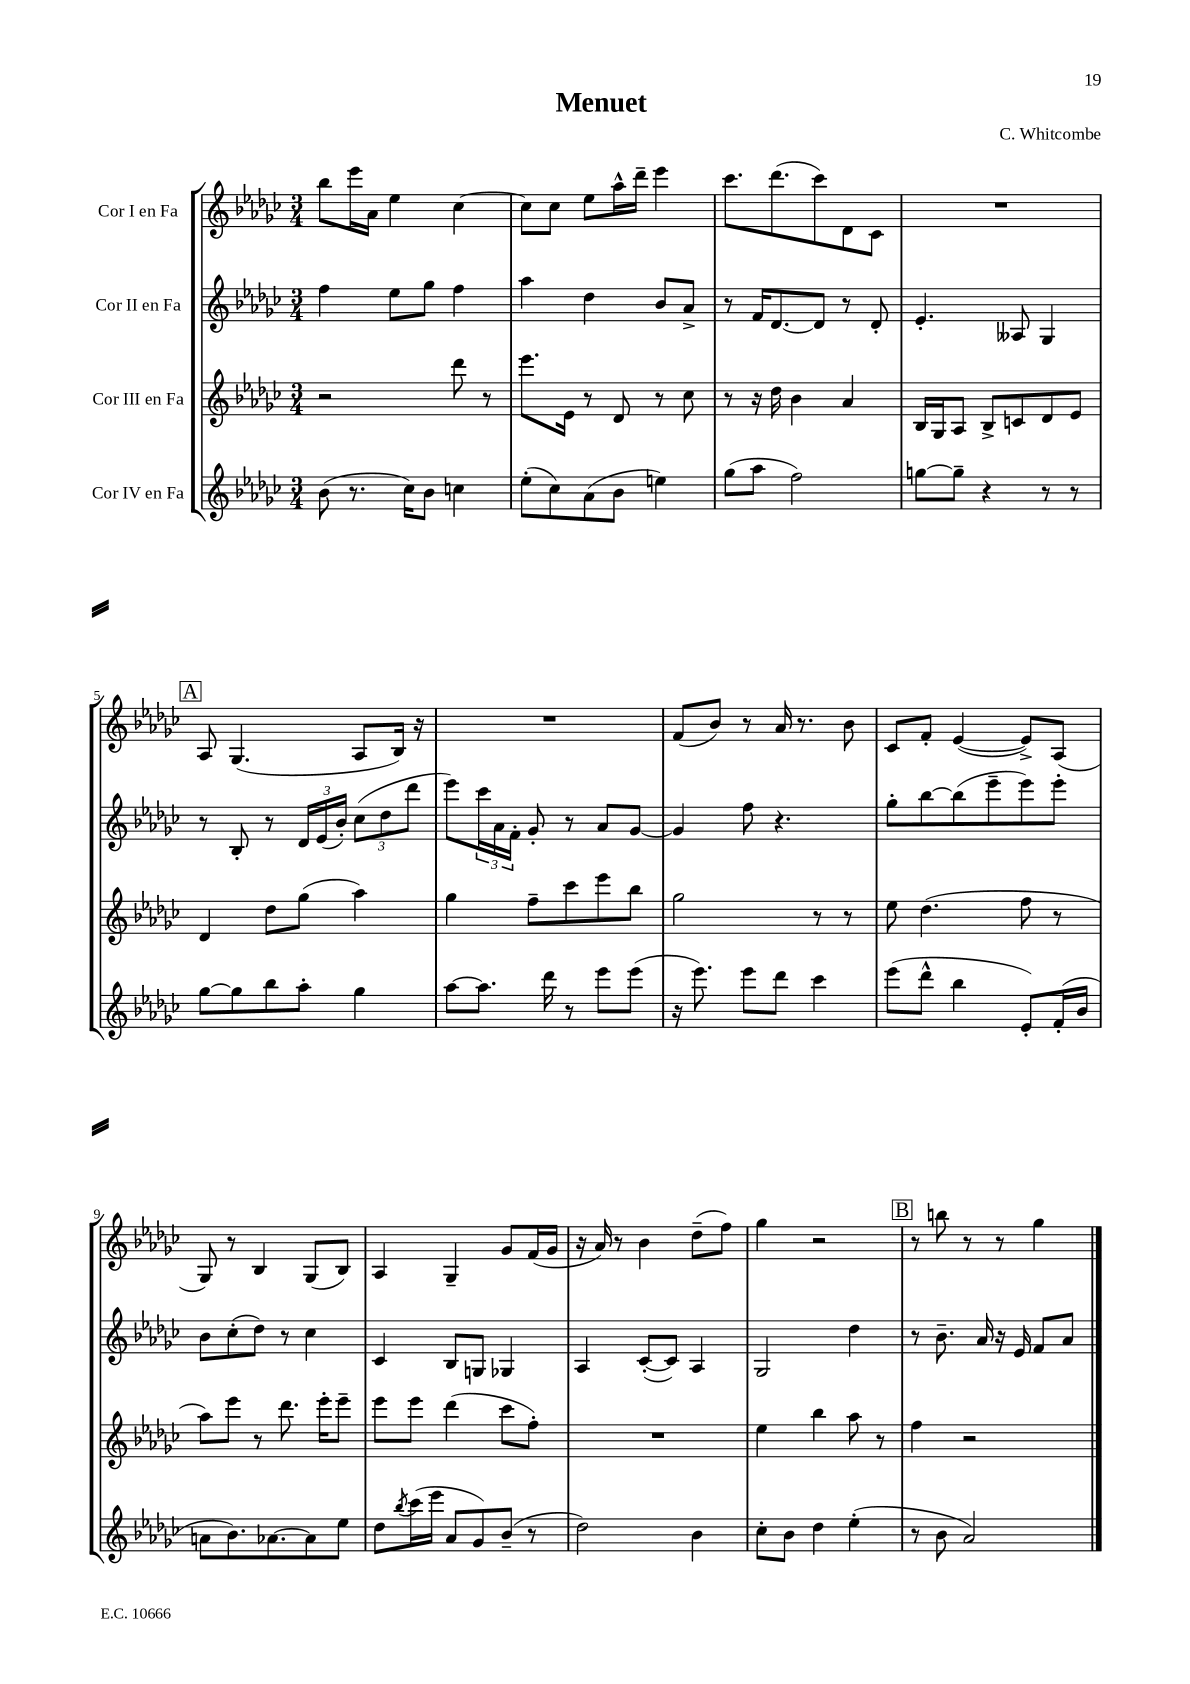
\header { title = "Menuet" composer = "C. Whitcombe" }
<<
\new StaffGroup <<
\new Staff = "s0" \with { instrumentName = "Cor I en Fa" } {
    \clef treble \key ges \major \numericTimeSignature \time 3/4
    bes''8 ees'''16 aes'16 ees''4 ces''4~ |
    ces''8 ces''8 ees''8 aes''16-^ des'''16-- ees'''4 |
    ces'''8. des'''8.( ces'''8) des'8 ces'8 |
    R2. |
    \mark \markup { \box "A" } aes8 ges4.( aes8 bes16) r16 |
    R2. |
    f'8( bes'8) r8 aes'16 r8. bes'8 |
    ces'8 f'8-. ees'4~( ees'8->) aes8( |
    ges8) r8 bes4 ges8( bes8) |
    aes4 ges4-- ges'8 f'16( ges'16 |
    r16 aes'16) r8 bes'4 des''8--( f''8) |
    ges''4 r2 |
    \mark \markup { \box "B" } r8 b''8 r8 r8 ges''4 \bar "|." |
}
\new Staff = "s1" \with { instrumentName = "Cor II en Fa" } {
    \clef treble \key ges \major \numericTimeSignature \time 3/4
    f''4 ees''8 ges''8 f''4 |
    aes''4 des''4 bes'8 aes'8-> |
    r8 f'16 des'8.~ des'8 r8 des'8-. |
    ees'4.-. aeses8 ges4 |
    \mark \markup { \box "A" } r8 bes8-. r8 \tuplet 3/2 { des'16 ees'16( bes'16-.) } \tuplet 3/2 { ces''8( des''8 des'''8 } |
    ees'''8) \tuplet 3/2 { ces'''16 aes'16 f'16-. } ges'8-. r8 aes'8 ges'8~ |
    ges'4 f''8 r4. |
    ges''8-. bes''8~ bes''8( ees'''8-- ees'''8) ees'''8-. |
    bes'8 ces''8-.( des''8) r8 ces''4 |
    ces'4 bes8 g8 ges4 |
    aes4 ces'8~-.( ces'8) aes4 |
    ges2 des''4 |
    \mark \markup { \box "B" } r8 bes'8.-- aes'16 r16 ees'16 f'8 aes'8 \bar "|." |
}
\new Staff = "s2" \with { instrumentName = "Cor III en Fa" } {
    \clef treble \key ges \major \numericTimeSignature \time 3/4
    r2 des'''8 r8 |
    ees'''8. ees'16 r8 des'8 r8 ces''8 |
    r8 r16 des''16 bes'4 aes'4 |
    bes16 ges16 aes8 bes8-> c'8 des'8 ees'8 |
    \mark \markup { \box "A" } des'4 des''8 ges''8( aes''4) |
    ges''4 f''8-- ces'''8 ees'''8 bes''8 |
    ges''2 r8 r8 |
    ees''8 des''4.( f''8 r8 |
    aes''8) ees'''8 r8 des'''8. ees'''16-. ees'''8-- |
    ees'''8 ees'''8 des'''4( ces'''8 f''8-.) |
    R2. |
    ees''4 bes''4 aes''8 r8 |
    \mark \markup { \box "B" } f''4 r2 \bar "|." |
}
\new Staff = "s3" \with { instrumentName = "Cor IV en Fa" } {
    \clef treble \key ges \major \numericTimeSignature \time 3/4
    bes'8( r8. ces''16) bes'8 c''4 |
    ees''8-.( ces''8) aes'8( bes'8 e''4) |
    ges''8( aes''8 f''2) |
    g''8~ g''8-- r4 r8 r8 |
    \mark \markup { \box "A" } ges''8~ ges''8 bes''8 aes''8-. ges''4 |
    aes''8~ aes''8. des'''16 r8 ees'''8 ees'''8( |
    r16 ees'''8.) ees'''8 des'''8 ces'''4 |
    ees'''8( des'''8-^ bes''4 ees'8-.) f'16-.( bes'16 |
    a'8 bes'8.) aes'8.~ aes'8 ees''8 |
    des''8 \acciaccatura { bes''8 } ces'''16( ees'''16 aes'8 ges'8) bes'8--( r8 |
    des''2) bes'4 |
    ces''8-. bes'8 des''4 ees''4-.( |
    \mark \markup { \box "B" } r8 bes'8 aes'2) \bar "|." |
}
>>
>>
